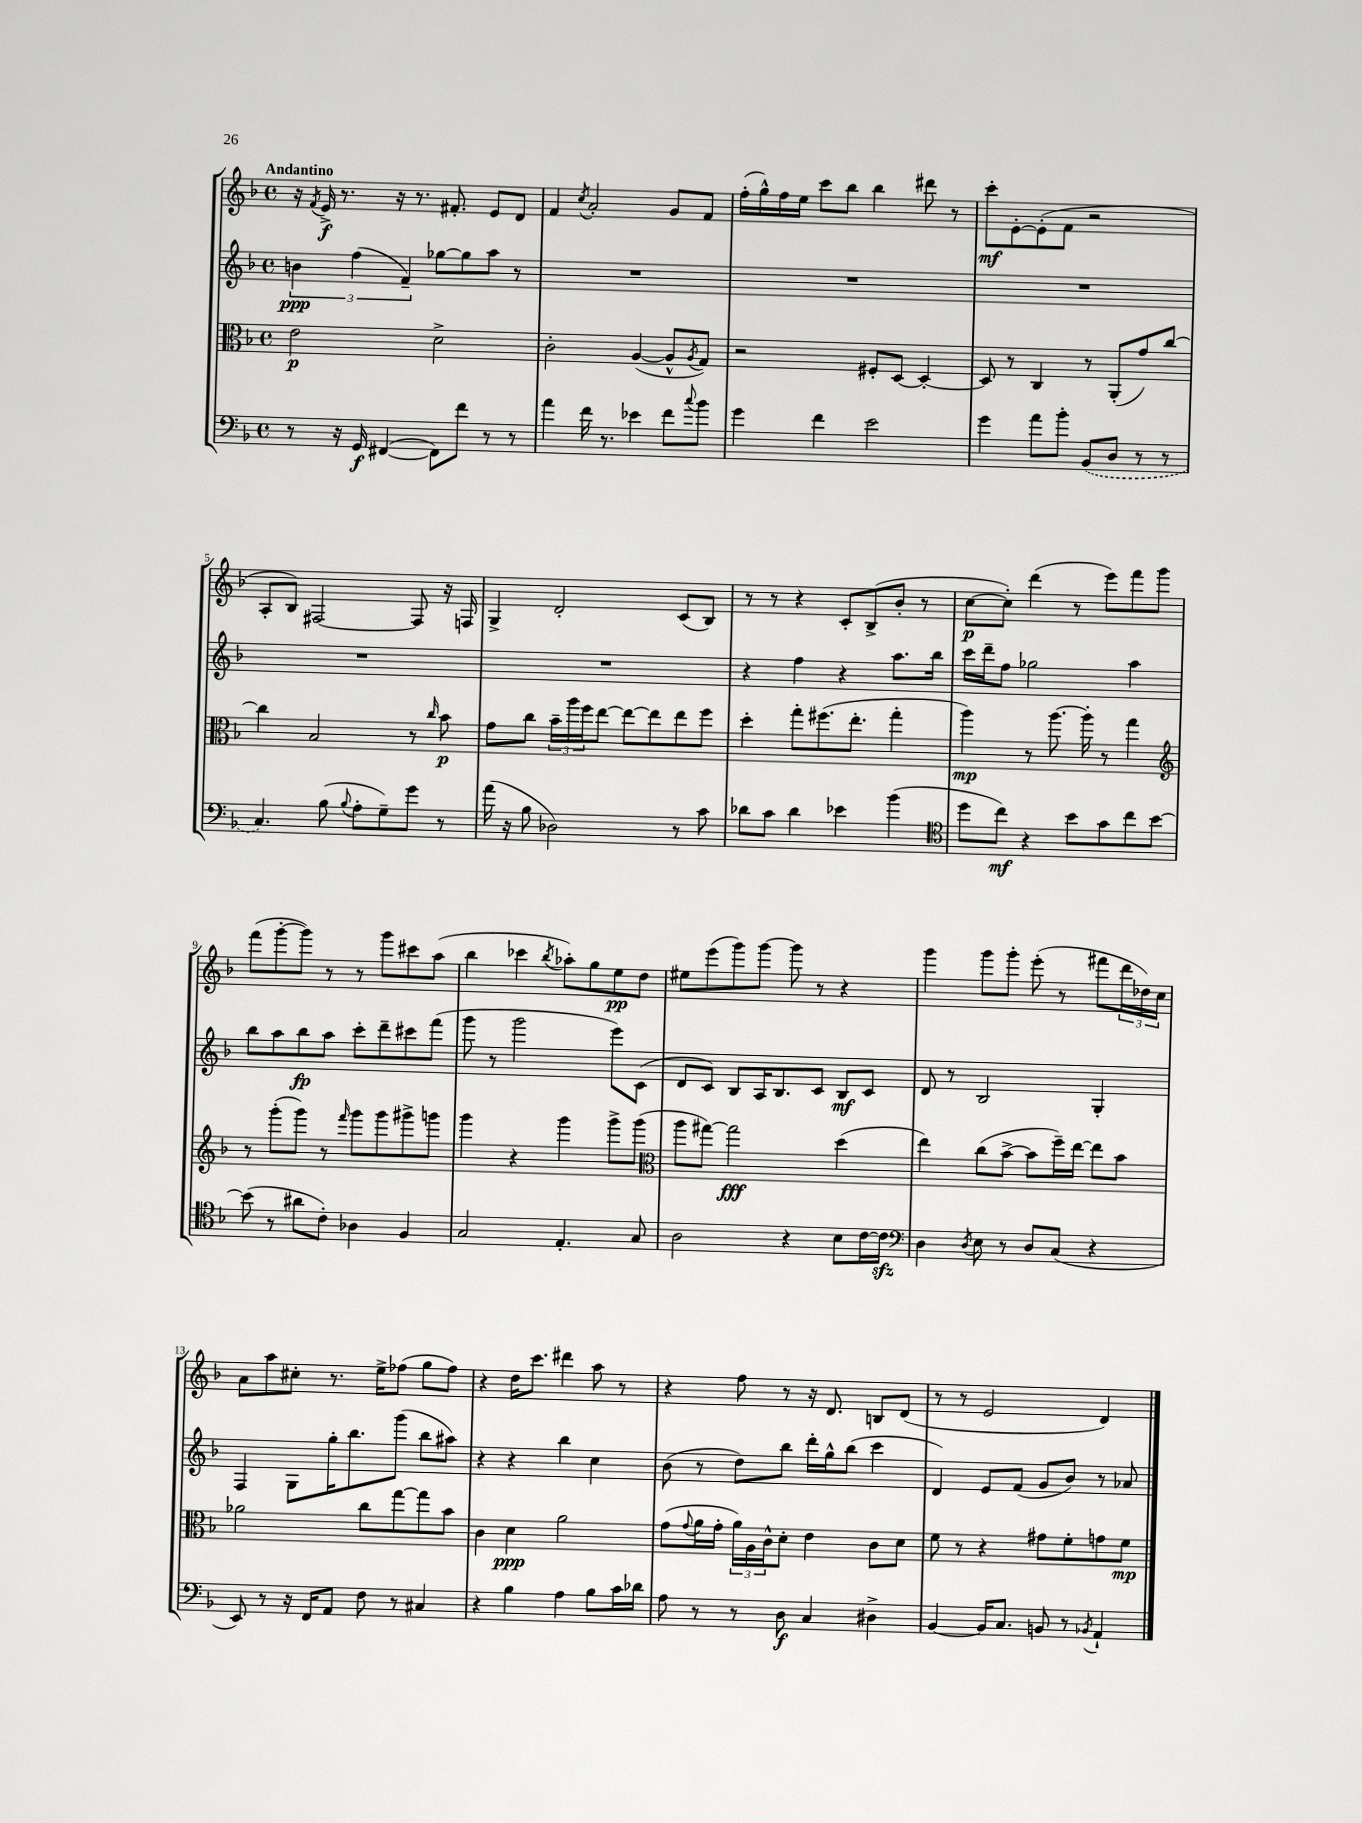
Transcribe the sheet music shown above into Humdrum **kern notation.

**kern	**kern	**kern	**kern
*staff4	*staff3	*staff2	*staff1
*clefF4	*clefC3	*clefG2	*clefG2
*k[b-]	*k[b-]	*k[b-]	*k[b-]
*M4/4	*M4/4	*M4/4	*M4/4
*met(c)	*met(c)	*met(c)	*met(c)
8r	2e\	6b\	16r
.	.	.	8qf/
.	.	.	16e^/
16r	.	.	8.r
.	.	(6ff\	.
16GG/	.	.	.
([4FF#/	.	.	.
.	.	.	16r
.	.	6f~/)	.
.	.	.	8.r
8FF#\]L)	2d^\	[8gg-\L	.
.	.	.	8.f#'/
8f\J	.	8gg-\]	.
8r	.	8aa\J	8e/L
8r	.	8r	8d/J
=	=	=	=
4a\	2c'\	1r	4f/
.	.	.	8qcc/
16f\	.	.	2a'/
8.r	.	.	.
4e-\	([4A/	.	.
8f\L	8A^^/]L	.	8g/L
8qqcc/	8qA/	.	.
8b-\J	8G/J)	.	8f/J
=	=	=	=
4g\	2r	1r	(16ff'\LL
.	.	.	16gg^^\)
.	.	.	16ff\
.	.	.	16ee\JJ
4f\	.	.	8ccc\L
.	.	.	8bb-\J
2e\	8F#'/L	.	4bb-\
.	[8D/J	.	.
.	4D'/_	.	8ddd#\
.	.	.	8r
=	=	=	=
4g\	8D/]	1r	8ccc'\L
.	8r	.	[8e'\
8a\L	4C/	.	(8e'\]
8b-'\J	.	.	8f\J
(8BB-/L	8r	.	2r
8D/J	(8AA'/L	.	.
8r	8g/)	.	.
8r	[8cc/J	.	.
=	=	=	=
4.C/)	4cc\]	1r	8A'/L
.	.	.	8B-/J)
.	2B-/	.	[2F#/
(8B-\	.	.	.
8qqB-/	.	.	.
8A'\L	.	.	.
8G~\)	.	.	.
8g\J	8r	.	8F#/]
.	16qqcc/	.	.
8r	8b-\	.	16r
.	.	.	16F/
=	=	=	=
(16a\	8g\L	1r	4G^/
16r	.	.	.
8B-\	8cc\J	.	.
2D-\)	24b-~\LL	.	2d'/
.	24aa\	.	.
.	24ff\J	.	.
.	[8ee\J	.	.
.	8ee\_L	.	.
.	8ee\]	.	.
8r	8ee\	.	(8c/L
8c\	8ff\J	.	8B-/J)
=	=	=	=
8d-\L	4dd'\	4r	8r
8c\J	.	.	8r
4d-\	8gg'\L	4ff\	4r
.	(8.ff#\	.	.
4e-\	.	4r	8c'/L
.	8.ee'\J	.	.
.	.	.	(8B-^/
(4b-\	4gg'\	8.aa\L	8b-'/J
.	.	.	8r
.	.	16bb-\Jk	.
=	=	=	=
*clefC4	*	*	*
8dd\L	4aa\)	16ccc\LL	[8cc\L
.	.	16ddd~\J	.
8cc\J)	.	8ff\J	8cc'\]J)
4r	8r	2gg-\	(4ddd\
.	[8.aa\	.	.
8b-\L	.	.	8r
.	16aa'\]	.	.
8g\	8r	.	8eee\L)
8cc\	4gg\	4aa\	8fff\
[8b-\J	.	.	8ggg\J
=	=	=	=
*	*clefG2	*	*
(8b-\]	8r	8bb-\L	(8fff\L
8r	(8ggg'\L	8aa\	[8ggg'\
8a#\L	8ggg\J)	8bb-\	8ggg\]J)
8c'\J)	8r	8aa\J	8r
.	16qqfff/	.	.
4A-\	8ggg\L	8ccc'\L	8r
.	8ggg\	8ddd~\	8ggg\L
4F/	8ggg#^\	8ccc#\	8ccc#\
.	8ggg\J	(8fff\J	(8aa\J
=	=	=	=
2G/	4ggg\	8ggg\	4bb-\
.	.	8r	.
.	4r	2ggg\	4ccc-\
.	.	.	8qbb-/
4.E'/	4ggg\	.	8aa-'\L)
.	.	.	8gg\
.	8ggg^\L	8eee\L)	8ee\
8G/	(8ggg\J	(8c\J	8dd\J
=	=	=	=
*	*clefC3	*	*
2A\	8aa\L	8d/L	8ee#\L
.	[8gg#\J)	8c/J)	(8eee\
.	2gg#\]	8B-/L	8ggg\)
.	.	16A/K	[8ggg\J
.	.	8.B-/	.
4r	.	.	8ggg\]
.	.	8c/J	8r
8B-\L	(4dd\	8B-/L	4r
[16c\L	.	8c/J	.
16c\]JJ	.	.	.
=	=	=	=
*clefF4	*	*	*
4D\	4ee\)	8d/	4ggg\
.	.	8r	.
8qD/	.	.	.
8E\	(8cc\L	2B-/	8ggg\L
8r	[8b-^\J	.	8ggg'\J
8D/L	8b-\]L	.	(8eee'\
(8C/J	16ff~\L)	.	8r
.	[16ee\JJ	.	.
4r	8ee\]L	4G'/	8fff#\L
.	8b-\J	.	24ddd\L
.	.	.	24dd-\)
.	.	.	24cc\JJ
=	=	=	=
8EE/)	2a-\	4F/	8a\L
8r	.	.	8aa\
16r	.	8G\L	8cc#'\J
16FF/LK	.	.	.
8AA/J	.	16gg'\K	8.r
.	.	8.bb-\	.
8F\	8cc\L	.	.
.	.	.	16ee^\LK
8r	[8gg\	(8ggg\J	(8ff-\J
4C#/	8gg\]	8bb-\L	8gg\L
.	8b-\J	8aa#\J)	8ff-\J)
=	=	=	=
4r	4c\	4r	4r
4B-\	4d\	4r	16dd\LK
.	.	.	8.ccc\J
4A\	2a\	4bb-\	4ddd#\
8B-\L	.	4cc\	8aa\
16c\L	.	.	8r
16d-\JJ	.	.	.
=	=	=	=
8A\	(8g\L	(8b-\	4r
.	8qqg/	.	.
8r	16a\L	8r	.
.	16g'\JJ	.	.
8r	24a\LL)	8dd\L)	8ff\
.	24A\	.	.
.	24c^^\J	.	.
8D\	8d'\J	8bb-\J	8r
4C/	4e\	16ddd'\LL	16r
.	.	16gg^^\J	8.d/
.	.	(8bb-\J	.
4D#^\	8c\L	4ccc\	8B/L
.	8d\J	.	(8d/J
=	=	=	=
[4BB-/	8f\	4d/)	8r
.	8r	.	8r
16BB-/]LK	4r	8e/L	2e/
8.C/J	.	.	.
.	.	(8f/J	.
8BB/	8g#\L	8g/L	.
8r	8f'\	8b-/J)	.
8qBB-/	.	.	.
4AA`/	8g\	8r	4d/)
.	8f\J	8a-/	.
==	==	==	==
*-	*-	*-	*-
